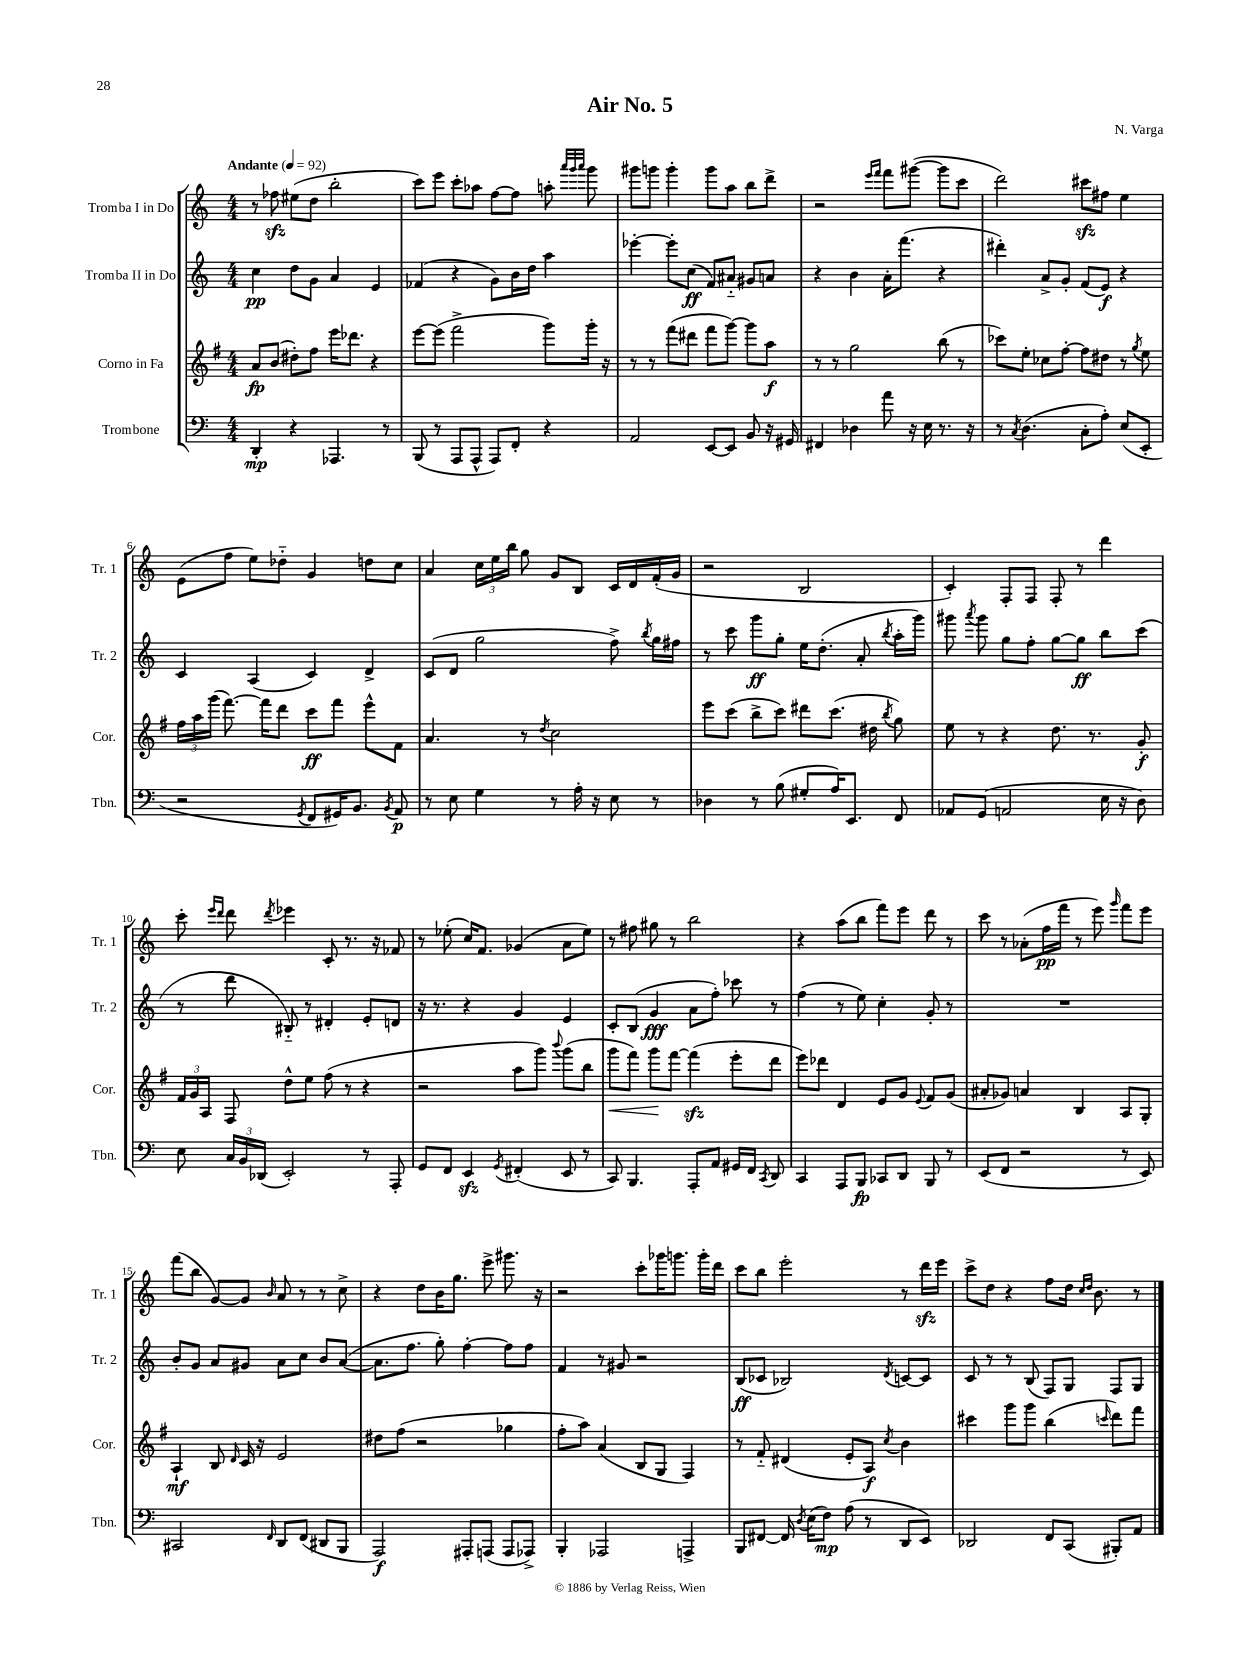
\header { title = "Air No. 5" composer = "N. Varga" }
<<
\new StaffGroup <<
\new Staff = "s0" \with { instrumentName = "Tromba I in Do" shortInstrumentName = "Tr. 1" } {
    \clef treble \key c \major \numericTimeSignature \time 4/4 \tempo "Andante" 4 = 92
    \autoBeamOff r8 fes''8\sfz eis''8[( d''8] b''2-. |
    c'''8[) e'''8] c'''8[-. aes''8] f''8[~ f''8] a''8-. \grace { a'''32[ g'''32 a'''32] } g'''8 |
    gis'''8[ g'''8] g'''4-. g'''8[ a''8] b''8[ d'''8]-> |
    r2 \grace { e'''16[ f'''16] } f'''8[ gis'''8]~( gis'''8[ c'''8] |
    d'''2) cis'''8[\sfz fis''8] e''4 |
    e'8[( f''8] e''8[) des''8]-_ g'4 d''8[ c''8] |
    a'4 \tuplet 3/2 { c''16[ e''16 b''16] } g''8 g'8[ b8] c'16[ d'16 f'16-.( g'16] |
    r2 b2 |
    c'4-.) f8[-. f8] f8-. r8 d'''4 |
    c'''8-. \grace { e'''16[ d'''16] } d'''8 \acciaccatura { d'''8 } ees'''4 c'8-. r8. r16 fes'8 |
    r8 ees''8-.( c''16[) f'8.] ges'4( a'8[ ees''8]) |
    r8 fis''8 gis''8 r8 b''2 |
    r4 a''8[( b''8] f'''8[) e'''8] d'''8 r8 |
    c'''8 r8 aes'8[-.( f''16\pp f'''16] r8 e'''8) \grace { g'''16 } f'''8[ e'''8] |
    f'''8[( b''8] g'8[~) g'8] \grace { b'16 } a'8 r8 r8 c''8-> |
    r4 d''8[ b'16 g''8.] e'''8-> gis'''8. r16 |
    r2 c'''8[-. ges'''16 g'''8.] g'''16[-. d'''16] |
    c'''8[ b''8] e'''2-. r8 d'''16[\sfz e'''16] |
    c'''8[-> d''8] r4 f''8[ d''16] \grace { c''16[ d''16] } b'8. r8 \bar "|." |
}
\new Staff = "s1" \with { instrumentName = "Tromba II in Do" shortInstrumentName = "Tr. 2" } {
    \clef treble \key c \major \numericTimeSignature \time 4/4
    \autoBeamOff c''4\pp d''8[ g'8] a'4 e'4 |
    fes'4( r4 g'8[) b'16 d''16] a''4 |
    ees'''4~-. ees'''8[-. c''8]\ff( f'8[) ais'8]-_ gis'8[ a'8] |
    r4 b'4 a'16[-. f'''8.]( r4 |
    dis'''4-.) a'8[-> g'8]-. f'8[( e'8]\f) r4 |
    c'4 a4( c'4) d'4-> |
    c'8[( d'8] g''2 f''8->) \acciaccatura { b''8 } g''16[ fis''16] |
    r8 c'''8 g'''8[\ff g''8]-. e''16[ d''8.]-.( a'8-. \acciaccatura { b''8 } a''16[-. g'''16]) |
    gis'''8 \acciaccatura { a'''8 } gis'''8 g''8[ f''8]-. g''8[~ g''8]\ff b''8[ c'''8]( |
    r8 d'''8 bis8-_) r8 dis'4-. e'8[-. d'8] |
    r16 r8. r4 g'4 e'4 |
    c'8[-. b8]( g'4\fff a'8[ f''8]-.) ces'''8 r8 |
    f''4( r8 e''8) c''4-. g'8-. r8 |
    R1 |
    b'8[-. g'8] a'8[ gis'8] a'8[ c''8] b'8[ a'8]~( |
    a'8.[ f''8.] g''8-.) f''4~-. f''8[ f''8] |
    f'4 r8 gis'8 r2 |
    b8[\ff( ces'8] bes2) \acciaccatura { d'8 } c'8[~ c'8] |
    c'8 r8 r8 b8( f8[) g8] f8[ g8] \bar "|." |
}
\new Staff = "s2" \with { instrumentName = "Corno in Fa" shortInstrumentName = "Cor." } {
    \clef treble \key g \major \numericTimeSignature \time 4/4
    \autoBeamOff a'8[\fp b'8]( dis''8[-.) fis''8] e'''16[ des'''8.] r4 |
    e'''8[~ e'''8]( fis'''2-> g'''8[) g'''16]-. r16 |
    r8 r8 fis'''8[( dis'''8] fis'''8[ g'''8]~) g'''8[ a''8]\f |
    r8 r8 g''2 b''8( r8 |
    ces'''8[) e''8]-. ces''8[ fis''8]~-. fis''8[ dis''8] r8 \acciaccatura { g''8 } e''8 |
    \tuplet 3/2 { fis''16[ a''16 g'''16]( } fis'''8.~) fis'''16[ d'''8] c'''8[\ff fis'''8] e'''8[-^ fis'8] |
    a'4. r8 \acciaccatura { d''8 } c''2 |
    e'''8[ c'''8]( b''8[-> c'''8]) dis'''8[ c'''8.]( dis''16 \acciaccatura { b''8 } g''8) |
    e''8 r8 r4 d''8. r8. g'8-.\f |
    \tuplet 3/2 { fis'16[ g'16 a16] } fis8 d''8[-^ e''8] fis''8( r8 r4 |
    r2 a''8[ g'''8]) \appoggiatura { b'''8 } g'''8[( b''8] |
    g'''8[\< fis'''8]) g'''8[\! fis'''8]~ fis'''4\sfz( e'''8[-. d'''8] |
    e'''8[) des'''8] d'4 e'8[ g'8] \appoggiatura { e'8 } fis'8[ g'8]( |
    ais'8[-. ges'8]) a'4 b4 a8[ g8]-. |
    a4-!\mf b8 \grace { d'16 } c'16 r16 e'2 |
    dis''8[ fis''8]( r2 ges''4 |
    fis''8[-. a''8]) a'4( b8[ g8] fis4) |
    r8 fis'8-_ dis'4( e'8[-. a8]\f) \acciaccatura { c''8 } b'4 |
    cis'''4 g'''8[ g'''8] b''4( \grace { c'''16 } d'''8[) fis'''8] \bar "|." |
}
\new Staff = "s3" \with { instrumentName = "Trombone" shortInstrumentName = "Tbn." } {
    \clef bass \key c \major \numericTimeSignature \time 4/4
    \autoBeamOff d,4-.\mp r4 aes,,4. r8 |
    b,,8( r8 a,,8[ a,,8]-^ a,,8[) f,8]-. r4 |
    a,2 e,8[~ e,8] b,8 r16 gis,16 |
    fis,4 des4 a'8 r16 e16 r8. r16 |
    r8 \acciaccatura { c8 } d4.( c8[-. a8]-.) e8[( e,8]-. |
    r2 \acciaccatura { g,8 } f,8[ gis,16) b,8.] \acciaccatura { b,8 } a,8\p |
    r8 e8 g4 r8 a16-. r16 e8 r8 |
    des4 r8 b8( gis8[-. a16) e,8.] f,8 |
    aes,8[ g,8]( a,2 e16 r16 d8) |
    e8 \tuplet 3/2 { c16[ b,16 des,16]( } e,2-.) r8 a,,8-. |
    g,8[ f,8] e,4\sfz \acciaccatura { g,8 } fis,4-.( e,8 r8 |
    c,8) b,,4. a,,8[-. a,8] gis,16[ f,16] \acciaccatura { c,8 } d,8 |
    c,4 a,,8[ b,,8]\fp ces,8[ d,8] b,,8 r8 |
    e,8[( f,8] r2 r8 e,8) |
    cis,2 \grace { f,16 } d,8[ f,8]( dis,8[ b,,8] |
    a,,2\f) ais,,8[-. a,,8]( a,,8[ aes,,8]->) |
    b,,4-. aes,,2 a,,4-> |
    b,,8[ fis,8]~ fis,16 \acciaccatura { d8 } e16[( f8]\mp) a8( r8 d,8[ e,8]) |
    des,2 f,8[ c,8]( bis,,8[-.) a,8] \bar "|." |
}
>>
>>
